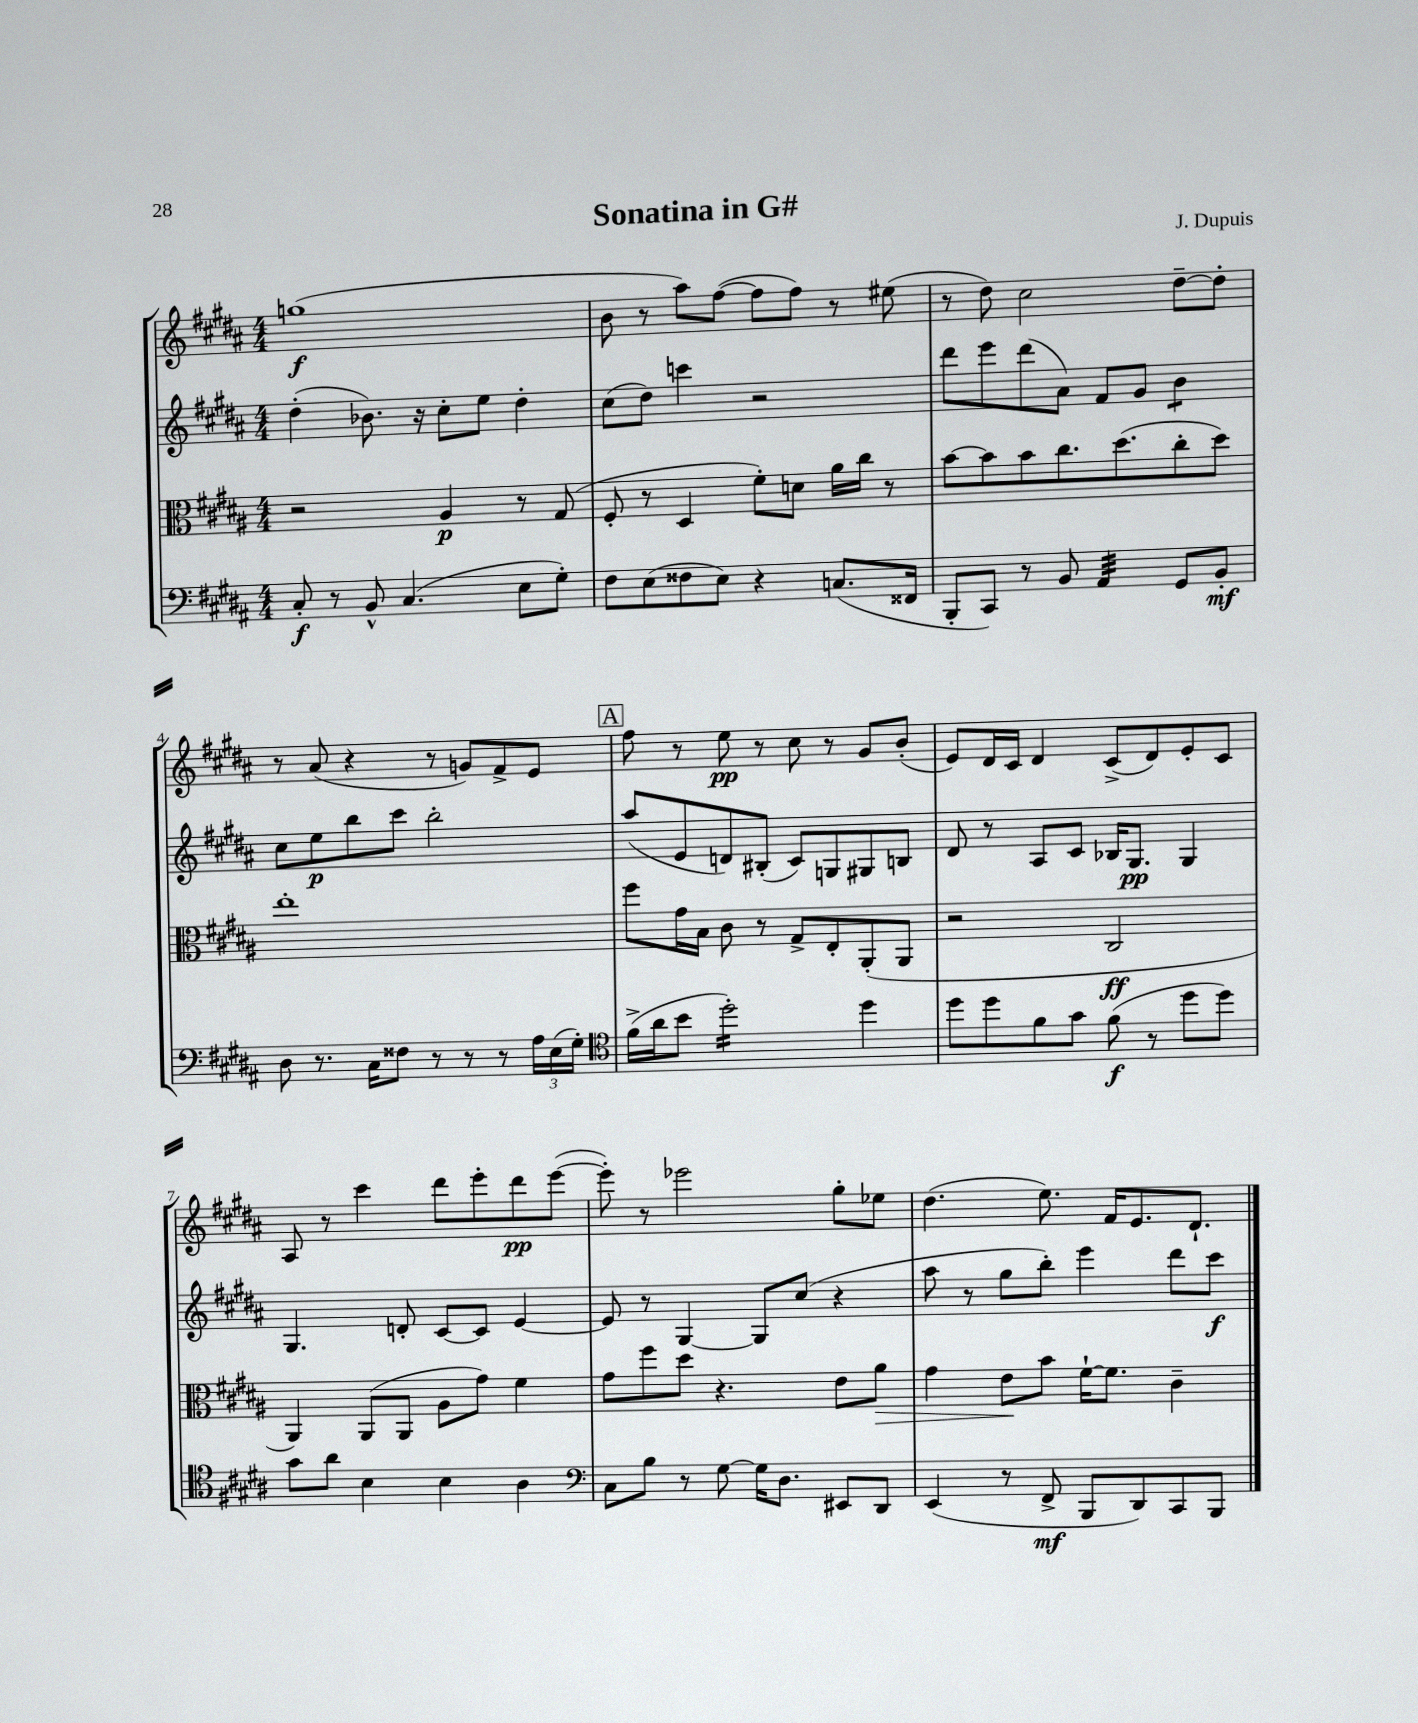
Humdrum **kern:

**kern	**kern	**kern	**kern
*staff4	*staff3	*staff2	*staff1
*clefF4	*clefC3	*clefG2	*clefG2
*k[f#c#g#d#a#]	*k[f#c#g#d#a#]	*k[f#c#g#d#a#]	*k[f#c#g#d#a#]
*M4/4	*M4/4	*M4/4	*M4/4
8C#'	2r	(4dd#'	(1gg
8r	.	.	.
8BB^^	.	8.b-)	.
(4.C#	.	.	.
.	.	16r	.
.	4A#	8cc#'	.
.	.	8ee	.
8E	8r	4dd#'	.
8G#')	(8G#	.	.
=	=	=	=
8F#	8F#'	(8cc#	8b
(8E	8r	8dd#)	8r
8F##	4D#	4ccc	8aa#)
8E)	.	.	([8ff#
4r	8f#')	2r	8ff#]
.	8d	.	8ff#)
(8.C	16a#	.	8r
.	16cc#	.	.
.	8r	.	(8ee#
16FF##	.	.	.
=	=	=	=
8BBB'	[8b	8ddd#	8r
8CC#)	8b]	8eee	8dd#)
8r	8b	(8ddd#	2cc#
8BB	8.cc#	8a#)	.
4AA#	.	8f#	.
.	(8.dd#	.	.
.	.	8g#	.
8GG#	8cc#'	4b	[8dd#~
8BB'	8dd#)	.	8dd#']
=	=	=	=
8D#	1ee'	8cc#	8r
8.r	.	8ee	(8a#
.	.	8bb	4r
16C#	.	.	.
8F##	.	8ccc#	.
8r	.	2bb'	8r
8r	.	.	8g)
8r	.	.	8f#^
24A#	.	.	8e
(24E	.	.	.
24G#')	.	.	.
=	=	=	=
*clefC4	*	*	*
(16f#^	8ff#	(8aa#	8ff#
16a#	.	.	.
8b	16g#	8e	8r
.	16B	.	.
2dd#')	8c#	8d)	8ee
.	8r	(8B#'	8r
.	8G#^	8c#)	8cc#
.	8E'	8G	8r
4dd#	(8AA#'	8G#	8g#
.	8AA#	8B	(8b'
=	=	=	=
8dd#	2r	8d#	8e)
8dd#	.	8r	16d#
.	.	.	16c#
8f#	.	8A#	4d#
8g#	.	8c#	.
(8f#	2C#	16B-	(8c#^
.	.	8.G#	.
8r	.	.	8d#)
8dd#	.	4G#	8e'
8dd#)	.	.	8c#
=	=	=	=
8g#	4AA#)	4.G#	8A#
8a#	.	.	8r
4B	(8AA#	.	4ccc#
.	8AA#	8d'	.
4B	8A#	[8c#	8ddd#
.	8g#)	8c#]	8eee'
4A#	4f#	[4e	8ddd#
.	.	.	([8eee
=	=	=	=
*clefF4	*	*	*
8C#	8g#	8e]	8eee'])
8B	8ff#	8r	8r
8r	8dd#	[4G#	2eee-
[8G#	4.r	.	.
16G#]	.	8G#]	.
8.D#	.	.	.
.	.	(8cc#	.
8EE#	8e	4r	8gg#'
8DD#	8a#	.	8ee-
=	=	=	=
(4EE	4g#	8aa#	(4.dd#
.	.	8r	.
8r	8e	8gg#	.
8FF#^	8b	8bb')	8.ee)
8BBB	[16f#`	4eee	.
.	8.f#]	.	16f#
8DD#)	.	.	8.e
8CC#	4c#~	8ddd#	.
.	.	.	8.d#`
8BBB	.	8ccc#	.
==	==	==	==
*-	*-	*-	*-
